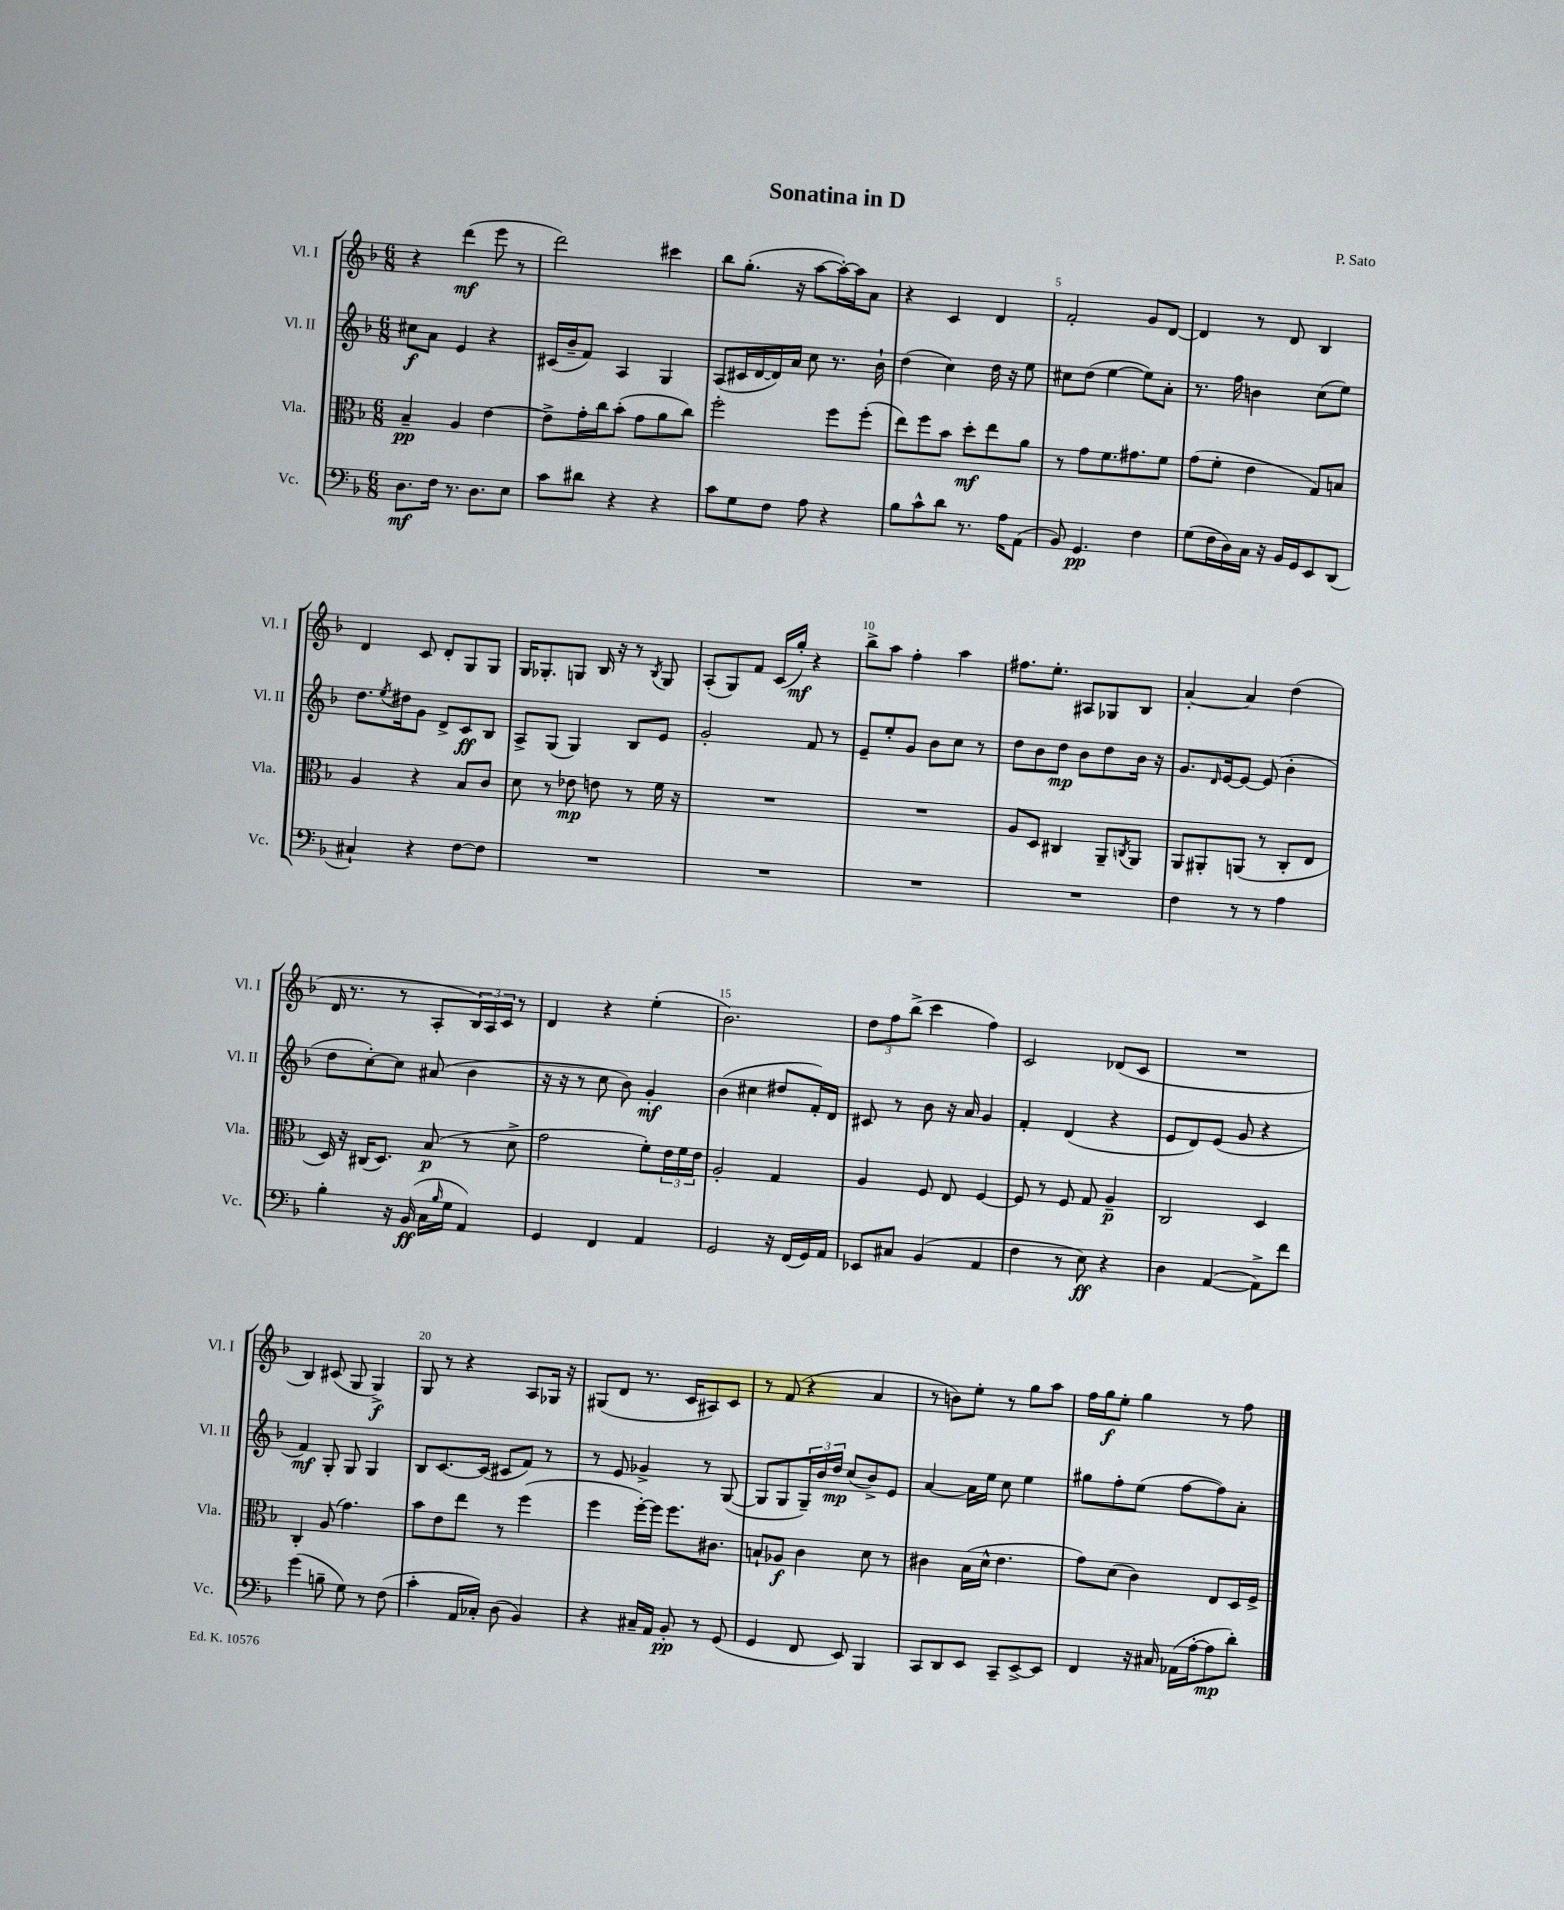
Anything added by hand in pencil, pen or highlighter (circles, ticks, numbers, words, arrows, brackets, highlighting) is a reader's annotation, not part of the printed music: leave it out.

**kern	**kern	**kern	**kern
*staff4	*staff3	*staff2	*staff1
*clefF4	*clefC3	*clefG2	*clefG2
*k[b-]	*k[b-]	*k[b-]	*k[b-]
*M6/8	*M6/8	*M6/8	*M6/8
8.D\L	4B-~/	8cc#\L	4r
.	.	8a\J	.
16F\Jk	.	.	.
8.r	4A/	4e/	(4ddd\
8.D\L	.	.	.
.	[4e\	4r	8eee\
8E\J	.	.	8r
=	=	=	=
8c\L	8e^\]L	(16c#/LL	2ddd\)
.	.	16b-~/J	.
8d#\J	16g'\L	8f/J)	.
.	16cc\J	.	.
4r	(8b-'\J	4A/	.
.	8g\L	.	.
4r	8a\	4G/	4ccc#\
.	8cc\J)	.	.
=	=	=	=
8c\L	2ff'\	(8A/L	8bb-\L
8G\	.	16c#/L	(8.gg'\J
.	.	[16d/	.
8F\J	.	16d/])	.
.	.	16a/JJ	16r
8A\	.	8cc\	[8aa\L
4r	8ff\L	8.r	16aa'\_L)
.	.	.	16aa\]J
.	(8ff'\J	.	8a\J
.	.	16b-`\	.
=	=	=	=
8B-\L	8ee\L)	(4dd\	4r
8c^^\	8ff\	.	.
8d\J	8b-\J	4cc\)	4c/
8.r	8dd'\L	.	.
.	8ee\	16dd\	4d/
16A\LK	.	16r	.
(8AA\J	8a\J	8ee\	.
=	=	=	=
8BB-/)	8r	8cc#\L	2f'/
4.GG/	8g\L	(8dd\J	.
.	8.f\	[4ee\	.
.	8.g#\	.	.
4F\	.	8ee\]L)	8g/L
.	8f\J	8a'\J	[8d/J
=	=	=	=
(8G\L	(8g\L	8.r	4d/]
16F\L	8f'\J	.	.
16D\)	.	16ff\	.
16C\JJ	4e\	4b\	8r
16r	.	.	.
16BB-/LL	.	.	8d/
16GG/J	.	.	.
8EE/	8G/L)	(8cc\L	4B-/
(8DD/J	8B/J	8ee\J)	.
=	=	=	=
4C#`/)	4A/	8.dd\L	4d/
.	.	8qee/	.
.	.	16dd#\k	.
4r	4r	8g\J	8c/
.	.	8d^/L	8d'/L
[8F\L	8B-/L	8c/	8G/
8F\]J	8c/J	8B-/J	8G/J
=	=	=	=
2.r	8d\	8A^/L	16G/LK
.	.	.	8.G-'/
.	8r	(8G/J	.
.	8e-\	4G/)	8G/J
.	8e\	.	16B-/
.	.	.	16r
.	8r	8B-/L	8r
.	.	.	8qB-/
.	16f\	8e/J	8G/
.	16r	.	.
=	=	=	=
2.r	2.r	2g'/	(8A'/L
.	.	.	8G/)
.	.	.	8f/J
.	.	.	(16c/LL
.	.	.	16gg'/JJ)
.	.	8f/	4r
.	.	8r	.
=	=	=	=
2.r	2.r	8e~/L	8bb-^\L
.	.	8ee'/	8aa\J
.	.	8g/J	4ff'\
.	.	8b-\L	.
.	.	8cc\J	4aa\
.	.	8r	.
=	=	=	=
2.r	8A/L	8dd\L	8.ff#\L
.	8D/J	8b-\	.
.	.	.	8.ee'\J
.	4C#/	8dd\J	.
.	.	8b-\L	8A#/L
.	8AA~/L	8dd\	8G-/
.	8qC/	.	.
.	8AA/J	16b-\Jk	8B-/J
.	.	16r	.
=	=	=	=
4F\	8AA/L	8.g/L	[4a'/
.	8AA#'/	.	.
.	.	16qqd/	.
.	.	[16e/k	.
8r	(8AA/J	8e/_J	4a/]
8r	8r	(8e/]	.
4A\	8C'/L	4b-'\	(4dd\
.	8E/J	.	.
=	=	=	=
4B-'\	16D/)	8dd\L	16d/
.	16r	.	8.r
.	(16C#/LK	[8cc'\)	.
.	8.D/J)	.	.
16r	.	8cc\]J	8r
(16BB-/	.	.	.
16C\LL	(8B-/	(8a#/	8A'/L
16qqB-/	.	.	.
16G\JJ	.	.	.
4AA/)	8r	4b-\	24B-/L)
.	.	.	24A/
.	.	.	24c/JJ
.	8d^\	.	8r
=	=	=	=
4GG/	2g\	16r	4d/
.	.	16r	.
.	.	8r	.
4FF/	.	8cc\	4r
.	.	8b-\)	.
4AA/	8f'\L)	4g'/	(4ee'\
.	24e\L	.	.
.	24f\	.	.
.	24e\JJ	.	.
=	=	=	=
2GG/	2A'/	(4b-\	2.b-\)
.	.	4cc#\	.
16r	4G/	8dd#/L	.
(16FF/LL	.	.	.
16GG/)	.	16f'/L)	.
16AA/JJ	.	16d/JJ	.
=	=	=	=
8EE-/L	4A/	8c#/	12dd\L
.	.	.	12ff\
8C#/J	.	8r	.
.	.	.	(12bb-^\J
(4BB-/	8F/	8b-\	4ccc\
.	8E/	16r	.
.	.	16a/	.
4AA/	[4F/	4g/	4ff\)
=	=	=	=
4F\	8F/]	4f'/	2c/
.	8r	.	.
8r	8F/	(4d/	.
8E\)	8G/	.	.
4r	4A~/	4r	(8d-/L
.	.	.	8c/J
=	=	=	=
4D\	2C/	8e/L	2.r
.	.	8d/)	.
([4AA/	.	(8e/J	.
.	.	8g/	.
8AA^\]L)	4D/	4r	.
8f\J	.	.	.
=	=	=	=
(4g\	4C'/	4f/)	4B-/)
8B~\	(8A/	8G'/	(8c#/
8G\)	4.g\)	8G/	8G/
8r	.	4G/	4G^/)
(8F\	.	.	.
=	=	=	=
4c'\	8b-\L	8B-/L	8G/
.	8e\	[8.c/	8r
16AA/LL	8ee\J	.	4r
16C-'/JJ)	.	(16c/]Jk	.
(8D\	8r	8c#/L	.
4BB-/)	(4ff\	8f/J)	8A/L
.	.	8r	16G-/Jk
.	.	.	16r
=	=	=	=
4r	4ff\	8r	(8G#/L
.	.	8e/	8d/J
16C#~/LL	[16ff'\LL)	4g-^/	8.r
16AA/JJ	16ff\]JJ	.	.
8BB-'/	8.ff\L	.	.
.	.	.	16c/LK
8r	.	8r	8A#/)
.	8.c#\J	.	.
(8GG/	.	([8G/	8c/J
=	=	=	=
4GG/	8B`/L	8G/]L	8r
.	8A-/J	8G/	(8f/
8FF/	4c\	24G~/L)	4r
.	.	24b-/	.
.	.	24dd/JJ	.
8EE/)	.	(8cc/L	.
4BBB-/	8d\	8b-^/)	4a/
.	8r	8e/J	.
=	=	=	=
8CC/L	4c#\	[4a/	8r
8DD/	.	.	8b\L)
8EE/J	(16B-\LL	16a\]LL	8ee'\J
.	16d^^\JJ	16ee\JJ	.
8CC~/L	4.e\	8cc\	8r
[8EE^/	.	4ee\	8gg\L
8EE/]J	.	.	8aa\J
=	=	=	=
4FF/	8g\L)	8gg#\L	16ff\LL
.	.	.	16gg\J
.	(8d\J	8ff'\	8ee'\J
16r	4c\)	(8ee\J	4gg\
16C#/	.	.	.
(16AA-\LL	.	[8ff\L	.
[16A'\J	.	.	.
8A\]	8E/L	8ff\])	8r
8d'\J)	16D/L	8a'\J	8ff\
.	16F^/JJ	.	.
==	==	==	==
*-	*-	*-	*-
